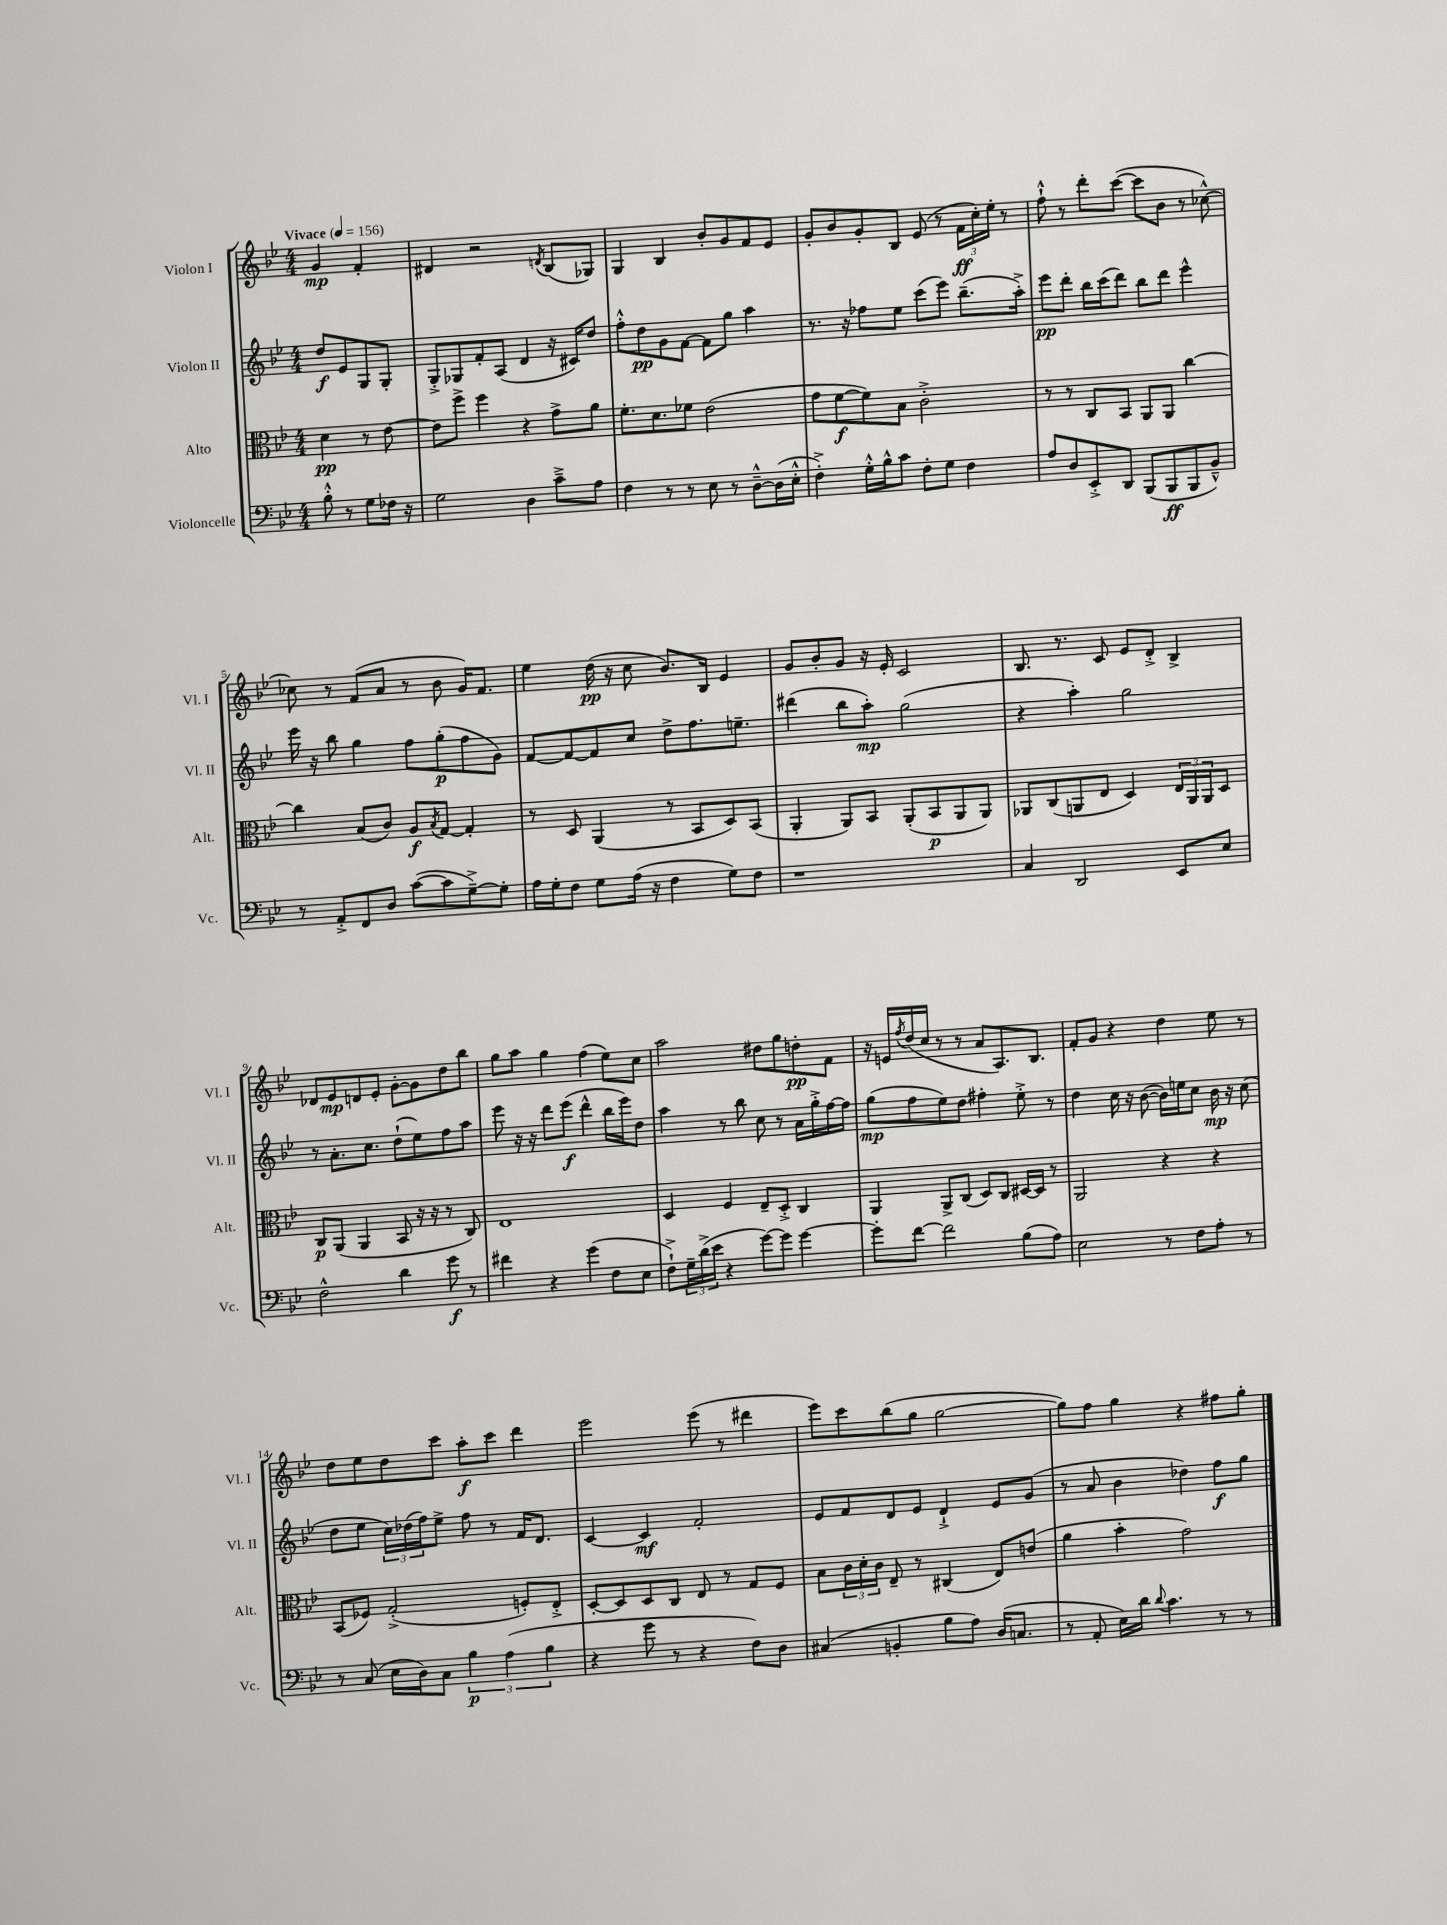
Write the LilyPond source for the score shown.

<<
\new StaffGroup <<
\new Staff = "s0" \with { instrumentName = "Violon I" shortInstrumentName = "Vl. I" } {
    \clef treble \key bes \major \numericTimeSignature \time 4/4 \partial 2 \tempo "Vivace" 4 = 156
    g'4\mp f'4-. |
    dis'4 r2 \acciaccatura { d'8 } bes8( ges8) |
    g4 bes4 bes'8-. g'8 f'8 ees'8 |
    g'8-. bes'8 g'8-. bes8 ees'8( r8 \tuplet 3/2 { f'16\ff c''16-.) ees''16-. } r8 |
    f''8-!-^ r8 d'''8-. c'''8~( c'''8 bes'8 r8 ces''8~-^) |
    ces''8 r8 f'8( a'8 r8 bes'8 g'16) f'8. |
    ees''4 d''16\pp( r16 c''8 bes'8.) bes16 ees'4 |
    g'8 bes'8-. g'8 r16 ees'16-. c'2 |
    bes8. r8. c'8 ees'8 d'8-.-> bes4-> |
    des'8 ees'8\mp d'8 ees'8-. g'8~-. g'8 d''8 bes''8 |
    g''8 a''8 g''4 f''4( ees''8) c''8 |
    a''2 dis''8 g''8 d''8-.\pp f'8 |
    r16 e'16 \acciaccatura { f''8 } d''16( c''16 r8 r8 a'8 a8.) bes8. |
    f'8-. g'8 r4 d''4 ees''8 r8 |
    d''8 ees''8 d''8 c'''8 a''8-.\f c'''8 d'''4 |
    ees'''2 ees'''8( r8 dis'''4 |
    ees'''8) c'''8 bes''8( g''8 g''2~ |
    g''8) f''8 g''4 r4 fis''8 g''8-. \bar "|." |
}
\new Staff = "s1" \with { instrumentName = "Violon II" shortInstrumentName = "Vl. II" } {
    \clef treble \key bes \major \numericTimeSignature \time 4/4 \partial 2
    d''8\f ees'8 g8 g8-. |
    g8-.-> ges8 f'8-. a8( d'4 r16 cis'16) d''8 |
    f''8-.-^ d''8\pp g'8 f'8~ f'8 g''8 a''4 |
    r8. r16 fes''8 ees''8 c'''8( ees'''8) bes''8.--( a''16-.->) |
    ees'''8\pp d'''8-. bes''16 c'''16( d'''8) bes''8 d'''8 ees'''4-^ |
    ees'''16 r16 bes''8 g''4 f''8 g''8-.\p( f''8 g'8) |
    f'8~ f'8~ f'8 c''8 d''8-> f''8. e''8.-- |
    dis'''4( bes''8 a''8-.\mp) g''2( |
    r4 a''4-.) g''2 |
    r8 a'8.-. c''8. d''8-!( ees''8) f''8 a''8 |
    ees'''8 r16 r16 d'''8 ees'''8\f( d'''4-^ bes''16 ees'''16) d''8 |
    a''4 r8 bes''8 c''8 r8 a'16 g''16-.-> f''16~ f''16 |
    g''8\mp( f''8 ees''8) d''8 fis''4-. ees''8-.-> r8 |
    d''4 c''16 r16 bes'8~( bes'16) e''16 c''8 bes'16\mp r16 c''8( |
    d''8 ees''8 \tuplet 3/2 { c''16) des''16( f''16) } ees''8-> f''8 r8 f'16 d'8. |
    c'4~ c'4\mf f'2-. |
    ees'8 f'8 d'8 ees'8 d'4-!-> ees'8 g'8( |
    r8 a'8 bes'4 des''4) f''8\f g''8 \bar "|." |
}
\new Staff = "s2" \with { instrumentName = "Alto" shortInstrumentName = "Alt." } {
    \clef alto \key bes \major \numericTimeSignature \time 4/4 \partial 2
    d'4\pp r8 ees'8~ |
    ees'8 f''8-> f''4 r4 g'8-> a'8 |
    f'8.-. d'8. fes'8 ees'2( |
    g'8 f'8~\f f'8) bes8 c'2-.-> |
    r8 r8 c8 bes,8 a,8 a,8 c''4~ |
    c''4 bes8( c'8) a8\f \acciaccatura { bes8 } g8~ g4-. |
    r8 d8 a,4( r8 bes,8 d8) bes,8( |
    a,4-. a,8) bes,8 a,8-.( bes,8\p a,8 a,8) |
    aes,8 c8( a,8 ees8 d4) \tuplet 3/2 { ees16 a,16 a,16 } d8 |
    c8\p a,8( a,4 bes,8 r16 r16 r8 c8) |
    ees1 |
    d4 f4 ees8-- d8-.-> c4 |
    a,4 a,8-> c8( d8) c8 dis16~ dis16 r8 |
    a,2 r4 r4 |
    bes,8( fes8) g2-.->( f8-.) ees8-.-> |
    d8~-. d8 d8 c8 ees8 r8 g8 f8 |
    bes8 \tuplet 3/2 { c'16 d'16-. c'16 } ees8-- r8 cis4( ees8) e'8( |
    a'4 bes'4-. g'2) \bar "|." |
}
\new Staff = "s3" \with { instrumentName = "Violoncelle" shortInstrumentName = "Vc." } {
    \clef bass \key bes \major \numericTimeSignature \time 4/4 \partial 2
    bes8-.-^ r8 g8 fes16 r16 |
    g2 d4 c'8---> a8 |
    f4 r8 r8 ees8 r8 d8~---^ d16( ees16-.-^ |
    f4-.->) g16-.-^ bes16-^ c'8 f8-. g8 f4 |
    a8 d8 ees,8-.-> d,8 bes,,8( bes,,8\ff bes,,8 bes,8---^) |
    r8 a,8-.-> f,8 d8 c'8~( c'8 g8~--->) g8-. |
    a16 g16-. f8 g8 a16( r16 f4 g8) f8 |
    r1 |
    c4 d,2 ees,8 ees8 |
    f2-^ d'4 g'8\f r8 |
    fis'4 r4 g'4( f8 ees8 |
    f8-!->) \tuplet 3/2 { g16-- d'16->( ees'16 } r4 g'8~) g'8 g'4~ |
    g'8-. f'8~ f'2 bes8( a8) |
    ees2 r8 f8 a8-. r8 |
    r8 c8( ees16 d16) c8 \tuplet 3/2 { bes4\p a4( bes4 } |
    r4 g'8 r8 r4 f8) d8 |
    cis4( b,4-. bes8 a8) d16( c8. |
    r8 a,8-. ees16) d'16 \appoggiatura { d'8 } c'4. r8 r8 \bar "|." |
}
>>
>>
